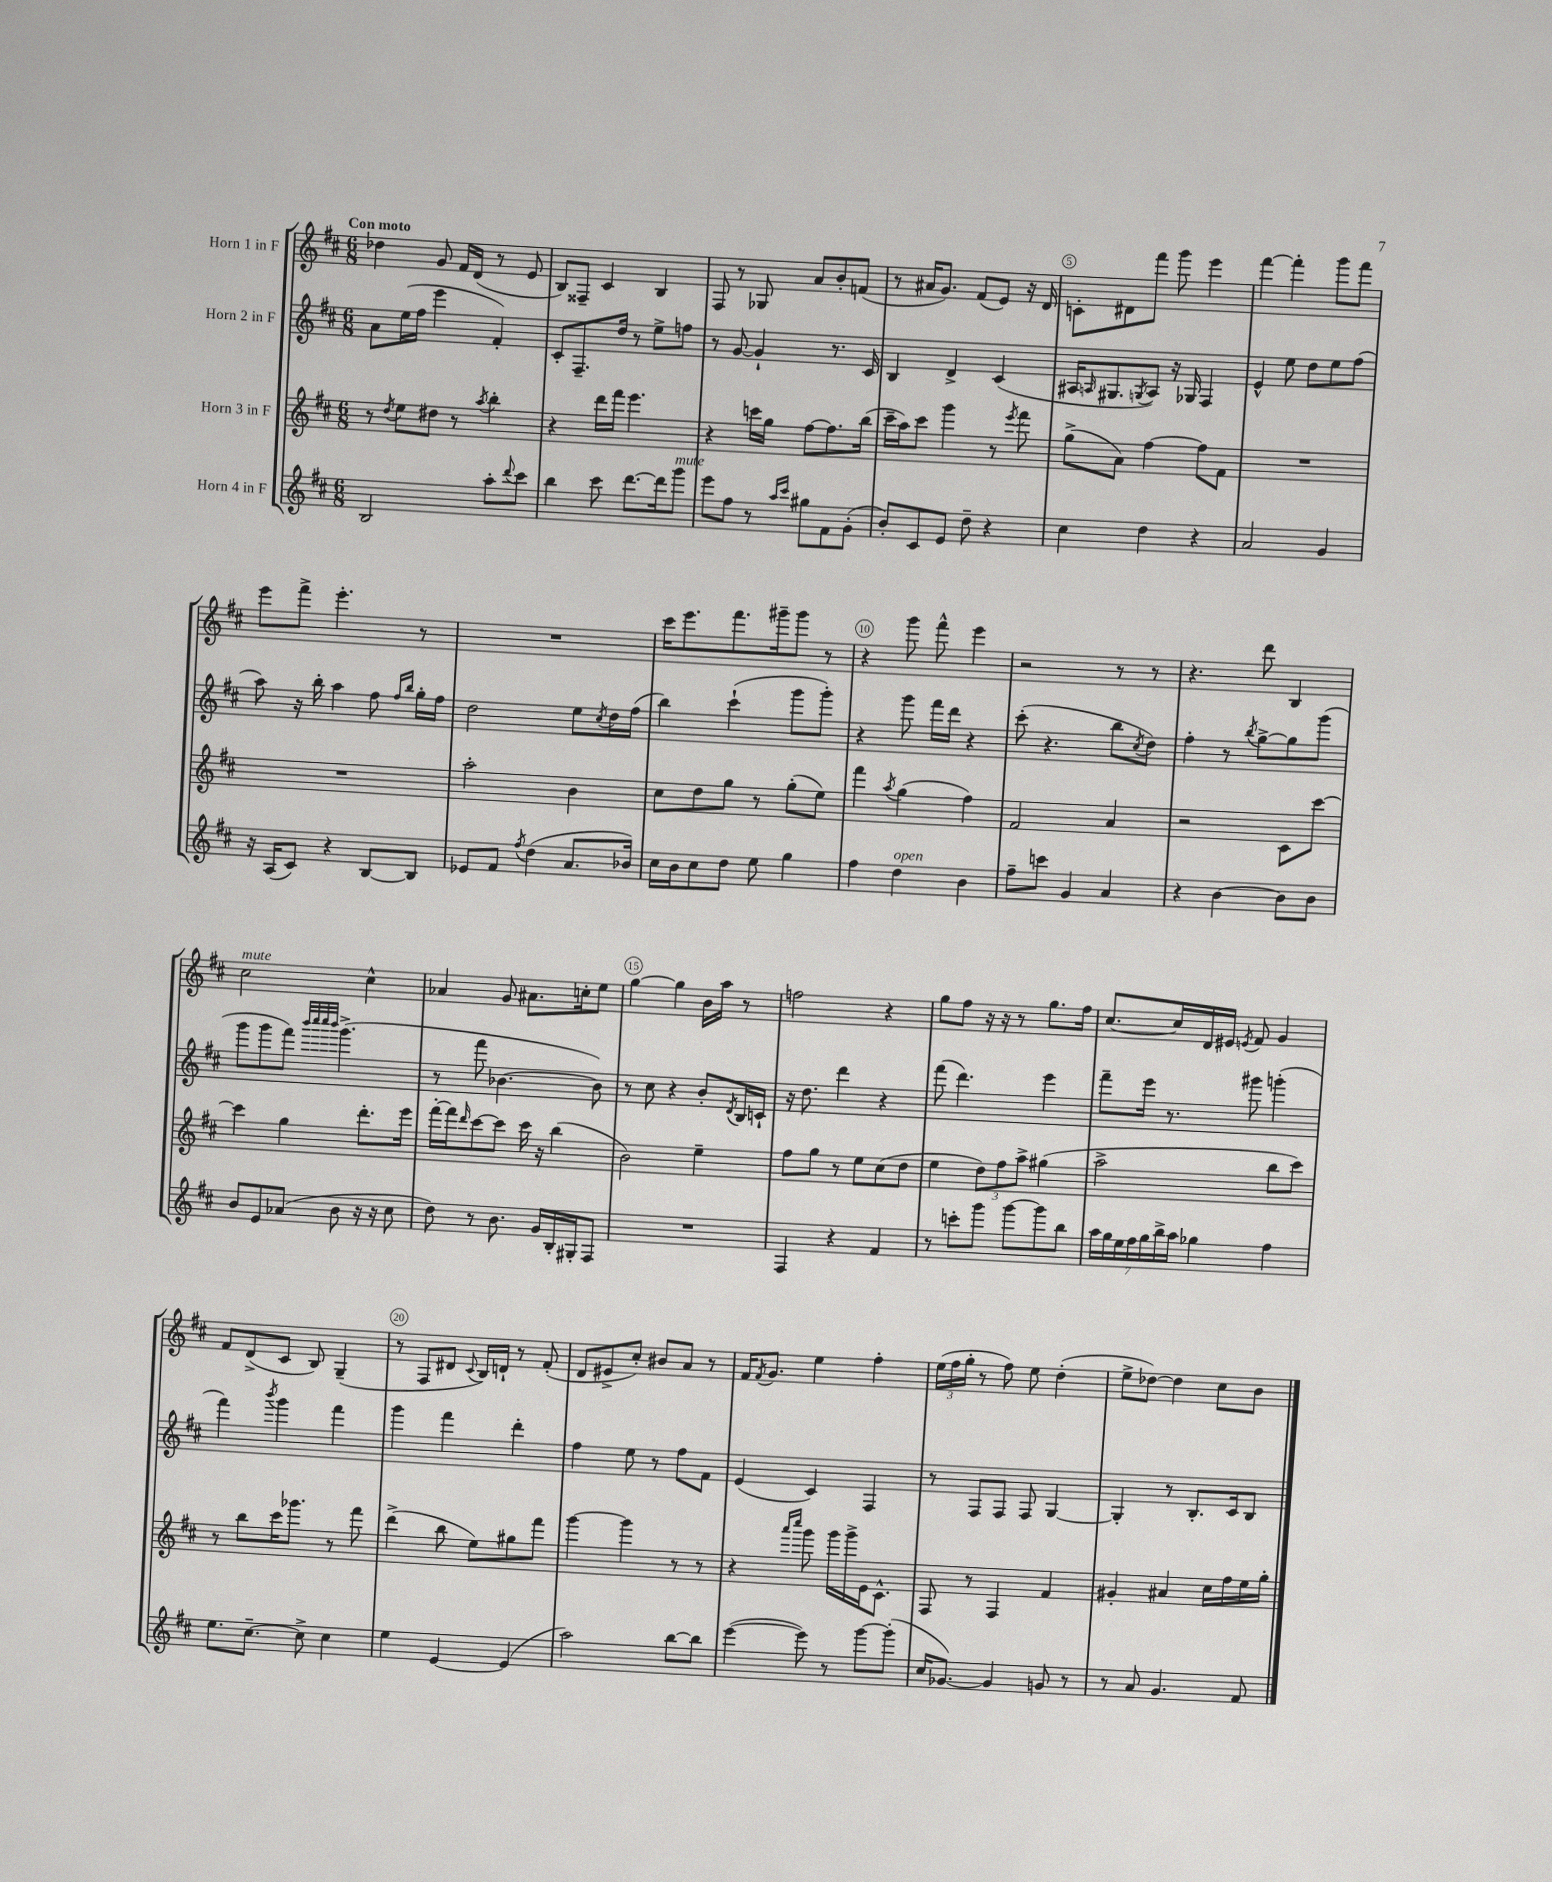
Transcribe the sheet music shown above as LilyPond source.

<<
\new StaffGroup <<
\new Staff = "s0" \with { instrumentName = "Horn 1 in F" } {
    \clef treble \key d \major \numericTimeSignature \time 6/8 \tempo "Con moto"
    des''4 g'8 fis'16 d'16( r8 e'8 |
    b8) fisis8-- cis'4 b4 |
    fis8 r8 ges8 a'8 b'8-. f'8( |
    r8 ais'16 g'8.) fis'8( e'8) r16 d'16 |
    c'8-. dis'8 fis'''8 g'''8 e'''4 |
    fis'''4~ fis'''4-. g'''8 fis'''8 |
    e'''8 fis'''8-> e'''4.-. r8 |
    R2. |
    cis'''16 e'''8. fis'''8. gis'''16-- gis'''8 r8 |
    r4 g'''8 fis'''8-^ e'''4 |
    r2 r8 r8 |
    r4. d'''8 b4 |
    cis''2^\markup { \italic "mute" } cis''4-^ |
    aes'4 g'8 ais'8. c''16-. e''8 |
    g''4~ g''4 b'16 a''16 r8 |
    f''2 r4 |
    g''8 fis''8 r16 r16 r8 g''8. fis''16 |
    cis''8.~ cis''16 d'16 eis'16 \acciaccatura { e'8 } fis'8 g'4 |
    fis'8 d'8->( cis'8 b8) g4--( |
    r8 fis8 dis'8 \appoggiatura { cis'8 } b16) d'16-! r8 fis'8-.( |
    d'8 eis'8-> cis''8-.) bis'8 a'8 r8 |
    fis'16 \acciaccatura { fis'8 } g'8. e''4 fis''4-. |
    \tuplet 3/2 { e''16( fis''16 g''16-. } r8 fis''8) e''8 d''4-.( |
    e''8-> des''8~) des''4 cis''8 b'8 \bar "|." |
}
\new Staff = "s1" \with { instrumentName = "Horn 2 in F" } {
    \clef treble \key d \major \numericTimeSignature \time 6/8
    a'8 e''16( fis''16 e'''4 fis'4-.) |
    cis'8-. fis8.-- d''16 r8 e''8-> f''8 |
    r8 g'8~ g'4-! r8. cis'16 |
    b4 d'4-> cis'4( |
    ais16 \grace { a16 } gis8. \acciaccatura { g8 } a8) r16 ges16 fis4 |
    e'4-^ e''8 d''8 e''8 fis''8( |
    a''8) r16 b''16-. a''4 fis''8 \grace { fis''16 b''16 } g''16-. fis''16 |
    d''2 e''8 \acciaccatura { cis''8 } d''16 fis''16( |
    b''4) cis'''4-!( g'''8 g'''8-.) |
    r4 g'''8 fis'''16 d'''16 r4 |
    cis'''8-.( r4. b''8 \acciaccatura { cis''8 } d''8) |
    fis''4-. r8 \acciaccatura { b''8 } g''8~-> g''8 g'''8( |
    g'''8 g'''8 fis'''8) \grace { b'''32 cis''''32 cis''''32 b'''32 } g'''4.->( |
    r8 fis'''8 bes'4.~ bes'8) |
    r8 cis''8 r4 b'8-. \acciaccatura { d'8 } b16 c'16-! |
    r16 d''8. d'''4 r4 |
    fis'''8( d'''4.) e'''4 |
    fis'''8-- e'''16 r8. gis'''8 g'''4-.( |
    fis'''4) \acciaccatura { b'''8 } g'''4 fis'''4 |
    g'''4 fis'''4 d'''4-. |
    fis''4 e''8 r8 fis''8 fis'8 |
    e'4( cis'4) fis4 |
    r8 fis8 fis8 fis8 g4~ |
    g4-. r8 b8.-. cis'16 b8 \bar "|." |
}
\new Staff = "s2" \with { instrumentName = "Horn 3 in F" } {
    \clef treble \key d \major \numericTimeSignature \time 6/8
    r8 \acciaccatura { d''8 } e''8 dis''8 r8 \acciaccatura { a''8 } b''4-. |
    r4 d'''16 fis'''16 e'''4. |
    r4 c'''16 g''16 fis''8~ fis''8. b''16( |
    cis'''16-- a''16) cis'''8 g'''4 r8 \acciaccatura { e'''8 } fis'''8 |
    g''8->( a'8) fis''4~ fis''8 fis'8 |
    R2. |
    R2. |
    a''2-. b'4 |
    cis''8 d''8 g''8 r8 g''8-.( e''8) |
    fis'''4 \acciaccatura { a''8 } g''4( fis''4) |
    fis'2 a'4 |
    r2 cis'8 cis'''8~ |
    cis'''4 g''4 d'''8.-. e'''16 |
    fis'''16~-. fis'''16 \grace { d'''16 } cis'''8~ cis'''8 cis'''16 r16 b''4( |
    b'2) e''4-- |
    fis''8 g''8 r8 e''8 cis''8( d''8 |
    e''4 \tuplet 3/2 { d''8) fis''8 a''8-> } gis''4( |
    a''2-> b''8 cis'''8) |
    r8 b''8 cis'''16 ges'''8. r8 fis'''8 |
    d'''4->( b''8 e''8) gis''8 fis'''8 |
    g'''4~ g'''4 r8 r8 |
    r4 \grace { a'''16 cis''''16 } g'''8 g'''16 g'''16-> e'16 cis'8.-^ |
    fis8 r8 fis4 fis'4 |
    gis'4-. ais'4 cis''16 fis''16 e''16 g''16-. \bar "|." |
}
\new Staff = "s3" \with { instrumentName = "Horn 4 in F" } {
    \clef treble \key d \major \numericTimeSignature \time 6/8
    b2 a''8-. \appoggiatura { d'''8 } cis'''8 |
    b''4 cis'''8 d'''8.~ d'''16 g'''8^\markup { \italic "mute" } |
    e'''8 fis''8 r8 \grace { a''16 cis'''16 } gis''8 fis'8 g'8-.( |
    b'8-.) cis'8 e'8 d''8-- r4 |
    cis''4 d''4 r4 |
    a'2 g'4 |
    r16 a16( cis'8) r4 b8~ b8 |
    ees'8 fis'8 \acciaccatura { fis''8 } d''4( a'8. bes'16) |
    cis''16 b'16 cis''8 d''8 e''8 g''4 |
    fis''4 d''4^\markup { \italic "open" } b'4 |
    fis''8-- c'''8 g'4 a'4 |
    r4 b'4~ b'8 b'8 |
    b'8 e'8 aes'8( b'8 r16 r16 cis''8 |
    d''8) r8 b'8. g'16 b16-. gis16-. fis8 |
    R2. |
    fis4 r4 fis'4 |
    r8 c'''8-. g'''8 g'''8~ g'''8 b''8 |
    \tuplet 7/4 { a''16 g''16 e''16 fis''16 g''16 b''16-> a''16 } ges''4 fis''4 |
    e''8. cis''8.~-- cis''8-> cis''4 |
    e''4 e'4~ e'4( |
    a''2) b''8~ b''8 |
    e'''4~( e'''8) r8 g'''8~ g'''8-.( |
    cis''16 ges'8.~) ges'4 g'8 r8 |
    r8 a'8 g'4. fis'8 \bar "|." |
}
>>
>>
\layout { \context { \Score \override BarNumber.break-visibility = ##(#f #t #t) barNumberVisibility = #(every-nth-bar-number-visible 5) \override BarNumber.stencil = #(make-stencil-circler 0.1 0.3 ly:text-interface::print) } }
